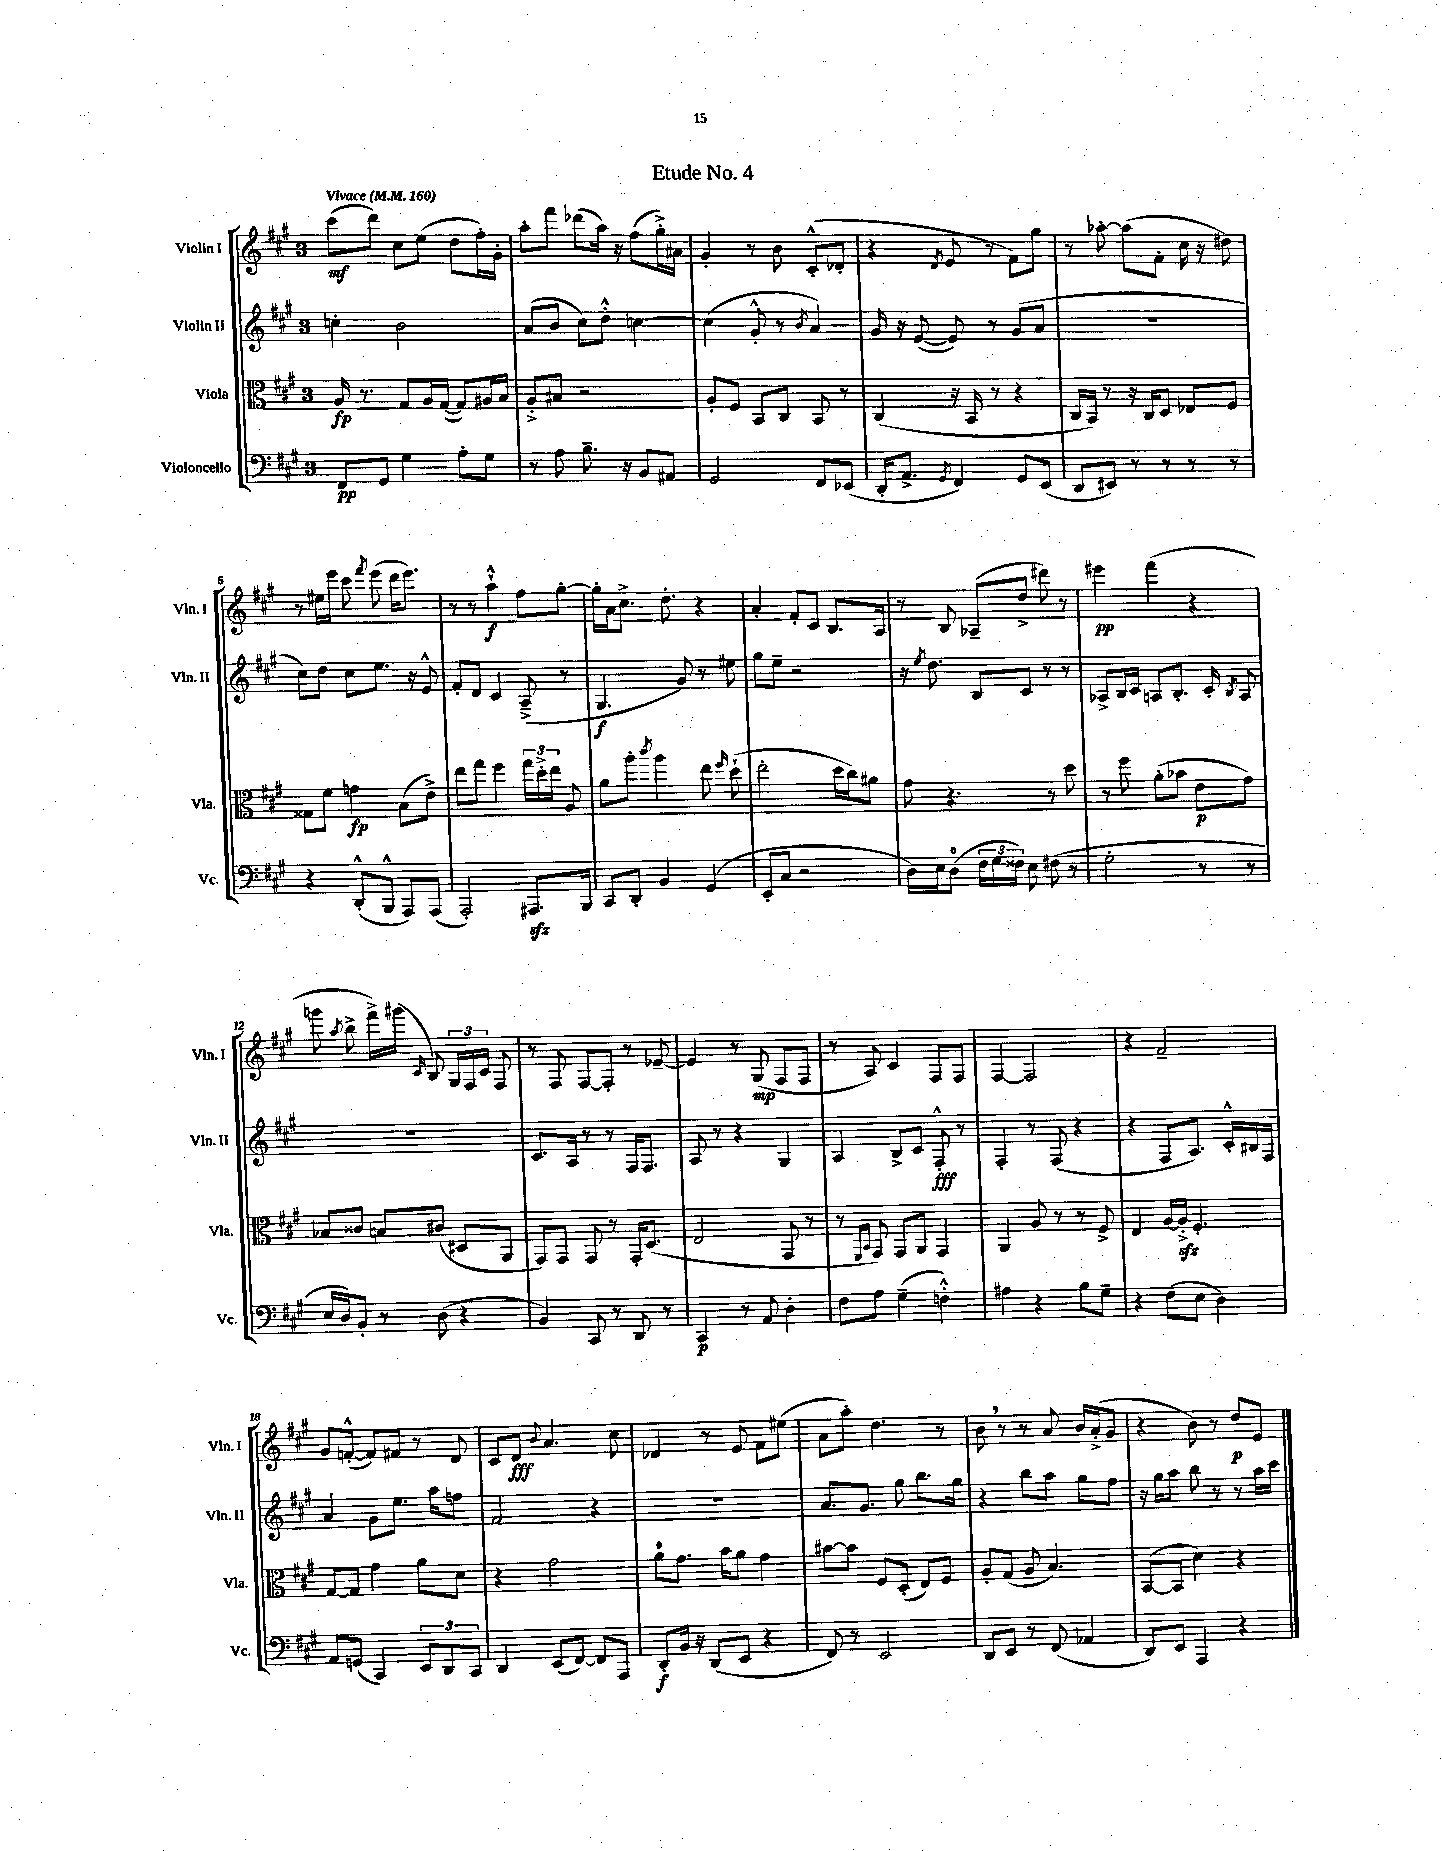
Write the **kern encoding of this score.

**kern	**dynam	**kern	**dynam	**kern	**dynam	**kern	**dynam
*part4	*part4	*part3	*part3	*part2	*part2	*part1	*part1
*staff4	*staff4	*staff3	*staff3	*staff2	*staff2	*staff1	*staff1
*I"Violoncello	*	*I"Viola	*	*I"Violin II	*	*I"Violin I	*
*I'Vc.	*	*I'Vla.	*	*I'Vln. II	*	*I'Vln. I	*
*clefF4	*	*clefC3	*	*clefG2	*	*clefG2	*
*k[f#c#g#]	*	*k[f#c#g#]	*	*k[f#c#g#]	*	*k[f#c#g#]	*
*M3/4	*	*M3/4	*	*M3/4	*	*M3/4	*
*MM160	*	*MM160	*	*MM160	*	*MM160	*
=1	=1	=1	=1	=1	=1	=1	=1
!	!	!	!	!	!	!LO:TX:a:B:t=Vivace	!
8FF#/L	pp	16A/	fp	4ccn'\	.	(8ccc#\L	mf
.	.	8.r	.	.	.	.	.
8GG#/J	.	.	.	.	.	8ddd\J)	.
4G#\	.	8G#/L	.	2b\	.	8cc#\L	.
.	.	16A/L	.	.	.	(8ee\J	.
.	.	([16G#/JJ	.	.	.	.	.
8A'\L	.	8G#/L])	.	.	.	8dd\L	.
8G#\J	.	16A#X/L	.	.	.	16ff#'\L)	.
.	.	16B/JJ	.	.	.	16g#'\JJ	.
=2	=2	=2	=2	=2	=2	=2	=2
8r	.	8A'^/L	.	(8a/L	.	8aa'\L	.
8A\	.	8B#X/J	.	8b/J	.	8fff#\J	.
8.B~\	.	2r	.	8cc#\L)	.	(8ddd-X\L	.
.	.	.	.	8dd'^^\J	.	16aa\Jk)	.
16r	.	.	.	.	.	16r	.
8BB/L	.	.	.	[4ccn\	.	(8ff#\L	.
8AA#X/J	.	.	.	.	.	16gg#'^\L)	.
.	.	.	.	.	.	16a#X\JJ	.
=3	=3	=3	=3	=3	=3	=3	=3
2GG#/	.	8A'/L	.	(4cc\]	.	4g#'/	.
.	.	8F#/J	.	.	.	.	.
.	.	8BB/L	.	8g#'^^/	.	8r	.
.	.	8C#/J	.	8r	.	8b\	.
.	.	.	.	8qb/	.	.	.
8FF#/L	.	8BB/	.	4a/)	.	(8c#'^^/L	.
(8EE-X/J	.	8r	.	.	.	8d-X'/J	.
=4	=4	=4	=4	=4	=4	=4	=4
16DD'/KL	.	(4C#/	.	16g#/	.	4r	.
8.AA^/J	.	.	.	16r	.	.	.
.	.	.	.	([8e/	.	.	.
8qGG#/	.	.	.	.	.	8qd/	.
4FF#/)	.	16r	.	8e/])	.	8e/	.
.	.	16BB/	.	.	.	.	.
.	.	8r	.	8r	.	8r	.
8GG#/L	.	4r	.	(8g#/L	.	8f#\L)	.
(8EE/J	.	.	.	8a/J	.	8gg#\J	.
=5	=5	=5	=5	=5	=5	=5	=5
8DD/L	.	16C#/LL	.	2.r	.	8r	.
.	.	16BB/JJ)	.	.	.	.	.
8EE#X/J)	.	8r	.	.	.	[8aa-X'\	.
8r	.	16r	.	.	.	(8aa-\L]	.
.	.	16C#/KL	.	.	.	.	.
8r	.	8D/J	.	.	.	8f#'\J	.
8r	.	8E-X/L	.	.	.	16cc#\	.
.	.	.	.	.	.	16r	.
8r	.	8F#/J	.	.	.	8dd#X\)	.
!!LO:LB:g=z
=6	=6	=6	=6	=6	=6	=6	=6
4r	.	8G##X\L	.	8cc#\L)	.	8r	.
.	.	8f#\J	.	8dd\J	.	16ee#X\LL	.
.	.	.	.	.	.	16eee\JJ	.
(8DD'^^/L	.	4gn\	fp	8cc#\L	.	8ccc#\	.
.	.	.	.	.	.	8qfff#/	.
8BBB^^/J	.	.	.	8.ee\J	.	(8eee\	.
8AAA/L)	.	(8B\L	.	.	.	16ddd\KL	.
.	.	.	.	16r	.	8.eee\J)	.
(8AAA/J	.	8e^\J)	.	8e^^/	.	.	.
=7	=7	=7	=7	=7	=7	=7	=7
2AAA'/)	.	8ee\L	.	8f#'/L	.	8r	.
.	.	8gg#\J	.	8d/J	.	8r	.
.	.	4ff#\	.	4c#/	.	4aa`^^\	f
8.AAA#Xzz/L	.	24gg#\LL	.	(8A~^/	.	8ff#\L	.
.	.	24dd'^\	.	.	.	.	.
.	.	24ee\JJ	.	.	.	.	.
.	.	8A/	.	8r	.	[8gg#'\J	.
16BBB/Jk	.	.	.	.	.	.	.
=8	=8	=8	=8	=8	=8	=8	=8
8CC#/L	.	8a\L	.	4.G#/	f	16gg#'\LL]	.
.	.	.	.	.	.	16a\J	.
8DD'/J	.	8aa'\J	.	.	.	8.cc#^\J	.
.	.	8qccc#/	.	.	.	.	.
4BB/	.	4aa\	.	.	.	.	.
.	.	.	.	.	.	8.dd'\	.
.	.	.	.	8g#/)	.	.	.
(4GG#/	.	8ee\	.	8r	.	4r	.
.	.	16qqff#/	.	.	.	.	.
.	.	(8dd`\	.	8ee#X\	.	.	.
=9	=9	=9	=9	=9	=9	=9	=9
8EE'/L	.	2ee'\	.	8gg#\L	.	4a'/	.
8C#/J	.	.	.	8ee~\J	.	.	.
2r	.	.	.	2r	.	8f#'/L	.
.	.	.	.	.	.	8c#/J	.
.	.	16dd\LL	.	.	.	8.B/L	.
.	.	16cc#\J)	.	.	.	.	.
.	.	8a#X\J	.	.	.	.	.
.	.	.	.	.	.	16A/Jk	.
=10	=10	=10	=10	=10	=10	=10	=10
16D\LL)	.	8g#\	.	16r	.	8r	.
.	.	.	.	8qee/	.	.	.
16E\J	.	.	.	8.dd\	.	.	.
(8D\J	.	4.r	.	.	.	8B/	.
24F#\LL	.	.	.	8B/L	.	(8A-X~/L	.
24G#\	.	.	.	.	.	.	.
24F##X\JJ)	.	.	.	.	.	.	.
8E\	.	.	.	8c#/J	.	8dd^/J	.
(8F#X\	.	8r	.	8r	.	8ddd#X\)	.
8r	.	8dd\	.	8r	.	8r	.
=11	=11	=11	=11	=11	=11	=11	=11
2G#'\	.	8r	.	8A-X^/L	.	4eee#X\	pp
.	.	8ff#\	.	16B/L	.	.	.
.	.	.	.	16c#/JJ	.	.	.
.	.	(8a'\L	.	8An/L	.	(4fff#\	.
.	.	8b-X\J	.	8.B'/J	.	.	.
8r	.	8e\L	p	.	.	4r	.
.	.	.	.	16c#'/	.	.	.
.	.	.	.	8qB/	.	.	.
8r	.	8g#\J)	.	8A/	.	.	.
!!LO:LB:g=z
=12	=12	=12	=12	=12	=12	=12	=12
16E/LL	.	8B-X/L	.	2.r	.	8gggn\	.
16D/J)	.	.	.	.	.	.	.
.	.	.	.	.	.	8qaa/	.
8BB'/J	.	8c##X/J	.	.	.	8bb^\	.
8r	.	8Bn/L	.	.	.	16fff#^\LL)	.
.	.	.	.	.	.	(16ggg#X\JJ	.
.	.	.	.	.	.	16qqc#/	.
(8D\	.	(8c#X/J	.	.	.	8B/)	.
4r	.	8D#X/L	.	.	.	24G#/LL	.
.	.	.	.	.	.	24F#/	.
.	.	.	.	.	.	24c#/JJ	.
.	.	8AA/J	.	.	.	8F#/	.
=13	=13	=13	=13	=13	=13	=13	=13
4BB/)	.	8GG#/L)	.	8.c#/L	.	8r	.
.	.	8GG#/J	.	.	.	8F#/	.
.	.	.	.	16A/Jk	.	.	.
8CC#/	.	8GG#/	.	8r	.	[8F#/L	.
8r	.	8r	.	8r	.	8F#'/J]	.
8DD/	.	16GG#'/KL	.	16F#/KL	.	8r	.
.	.	(8.D/J	.	8.F#/J	.	.	.
8r	.	.	.	.	.	[8e-X~/	.
=14	=14	=14	=14	=14	=14	=14	=14
4CC#/	p	2E/	.	8A/	.	4e-/]	.
.	.	.	.	8r	.	.	.
8r	.	.	.	4r	.	8r	.
8AA/	.	.	.	.	.	(8G#/	mp
4D'\	.	8GG#/	.	4G#/	.	8F#/L	.
.	.	8r	.	.	.	8F#/J	.
=15	=15	=15	=15	=15	=15	=15	=15
8F#\L	.	8r	.	4A/	.	8r	.
.	.	16qqFF#/LL	.	.	.	.	.
.	.	16qqBB/JJ	.	.	.	.	.
8A\J	.	8GG#/)	.	.	.	8A/)	.
(4G#~\	.	8GG#/L	.	8B^/L	.	4c#/	.
.	.	8AA/J	.	8c#/J	.	.	.
4Fn'^^\)	.	4GG#/	.	8F#'^^/	fff	8F#/L	.
.	.	.	.	8r	.	8F#/J	.
=16	=16	=16	=16	=16	=16	=16	=16
4A#X\	.	4AA/	.	4F#'/	.	[4F#/	.
4r	.	8A/	.	8r	.	2F#/]	.
.	.	8r	.	(8F#/	.	.	.
8B\L	.	8r	.	4r	.	.	.
8G#~\J	.	8F#^/	.	.	.	.	.
=17	=17	=17	=17	=17	=17	=17	=17
4r	.	4E/	.	4r	.	4r	.
(8F#\L	.	[16A/LL	.	8F#/L	.	2f#~/	.
.	.	16Azz'^/JJ]	.	.	.	.	.
8E\J	.	4.F#'/	.	8.A/J)	.	.	.
4D\)	.	.	.	.	.	.	.
.	.	.	.	16c#'^^/LL	.	.	.
.	.	.	.	16B#X/	.	.	.
.	.	.	.	16F#/JJ	.	.	.
!!LO:LB:g=z
=18	=18	=18	=18	=18	=18	=18	=18
8AA/L	.	[8G#/L	.	4a/	.	8g#/L	.
(8GGn/J	.	8G#/J]	.	.	.	([8fn'^^/J	.
4CC#/)	.	4g#\	.	8g#\L	.	8f/L])	.
.	.	.	.	8.ee\J	.	8f#X/J	.
12EE/L	.	8a\L	.	.	.	8r	.
.	.	.	.	16aa\KL	.	.	.
12DD/	.	.	.	.	.	.	.
.	.	8d\J	.	8ffn\J	.	8d/	.
12CC#/J	.	.	.	.	.	.	.
=19	=19	=19	=19	=19	=19	=19	=19
4DD/	.	4r	.	2f#/	.	8c#/L	.
.	.	.	.	.	.	8d/J	fff
.	.	.	.	.	.	8qqb/	.
(8EE/L	.	2g#\	.	.	.	4.a/	.
[8FF#/J)	.	.	.	.	.	.	.
8FF#/L]	.	.	.	4r	.	.	.
8AAA/J	.	.	.	.	.	8cc#\	.
=20	=20	=20	=20	=20	=20	=20	=20
8DD'/L	f	8a\L	.	2.r	.	4d-X/	.
16BB/Jk	.	8.g#\J	.	.	.	.	.
16r	.	.	.	.	.	.	.
(8DD/L	.	.	.	.	.	8r	.
.	.	16b\KL	.	.	.	.	.
8EE/J	.	8a\J	.	.	.	8e/	.
4r	.	4g#\	.	.	.	8f#\L	.
.	.	.	.	.	.	(8ee#X\J	.
=21	=21	=21	=21	=21	=21	=21	=21
8FF#/)	.	[8b#X\L	.	8.a/L	.	8a\L	.
8r	.	8b#\J]	.	.	.	8aa'\J)	.
.	.	.	.	8.g#/J	.	.	.
2EE/	.	8F#/L	.	.	.	4.dd\	.
.	.	(8D'/J	.	8gg#\	.	.	.
.	.	8E/L)	.	8.bb\L	.	.	.
.	.	8F#/J	.	.	.	8r	.
.	.	.	.	16gg#\Jk	.	.	.
=22	=22	=22	=22	=22	=22	=22	=22
8DD/L	.	8A'/L	.	4r	.	8b,\	.
8EE/J	.	(8G#/J	.	.	.	8r	.
8r	.	8A/	.	8bb\L	.	8r	.
(8FF#/	.	4.B/)	.	8aa\J	.	8a/	.
4AA-X/	.	.	.	8gg#\L	.	16b/LL	.
.	.	.	.	.	.	(16a'^/J	.
.	.	.	.	8ff#\J	.	8g#/J	.
=23	=23	=23	=23	=23	=23	=23	=23
8DD/L)	.	([8BB/L	.	16r	.	4r	.
.	.	.	.	16gg#\KL	.	.	.
8EE/J	.	8BB/J]	.	8aa\J	.	.	.
4AAA/	.	4d\)	.	8bb\	.	8b\)	.
.	.	.	.	8r	.	8r	.
4r	.	4r	.	8r	.	8dd/L	p
.	.	.	.	16aa\LL	.	8e/J	.
.	.	.	.	16ccc#\JJ	.	.	.
==	==	==	==	==	==	==	==
*-	*-	*-	*-	*-	*-	*-	*-
